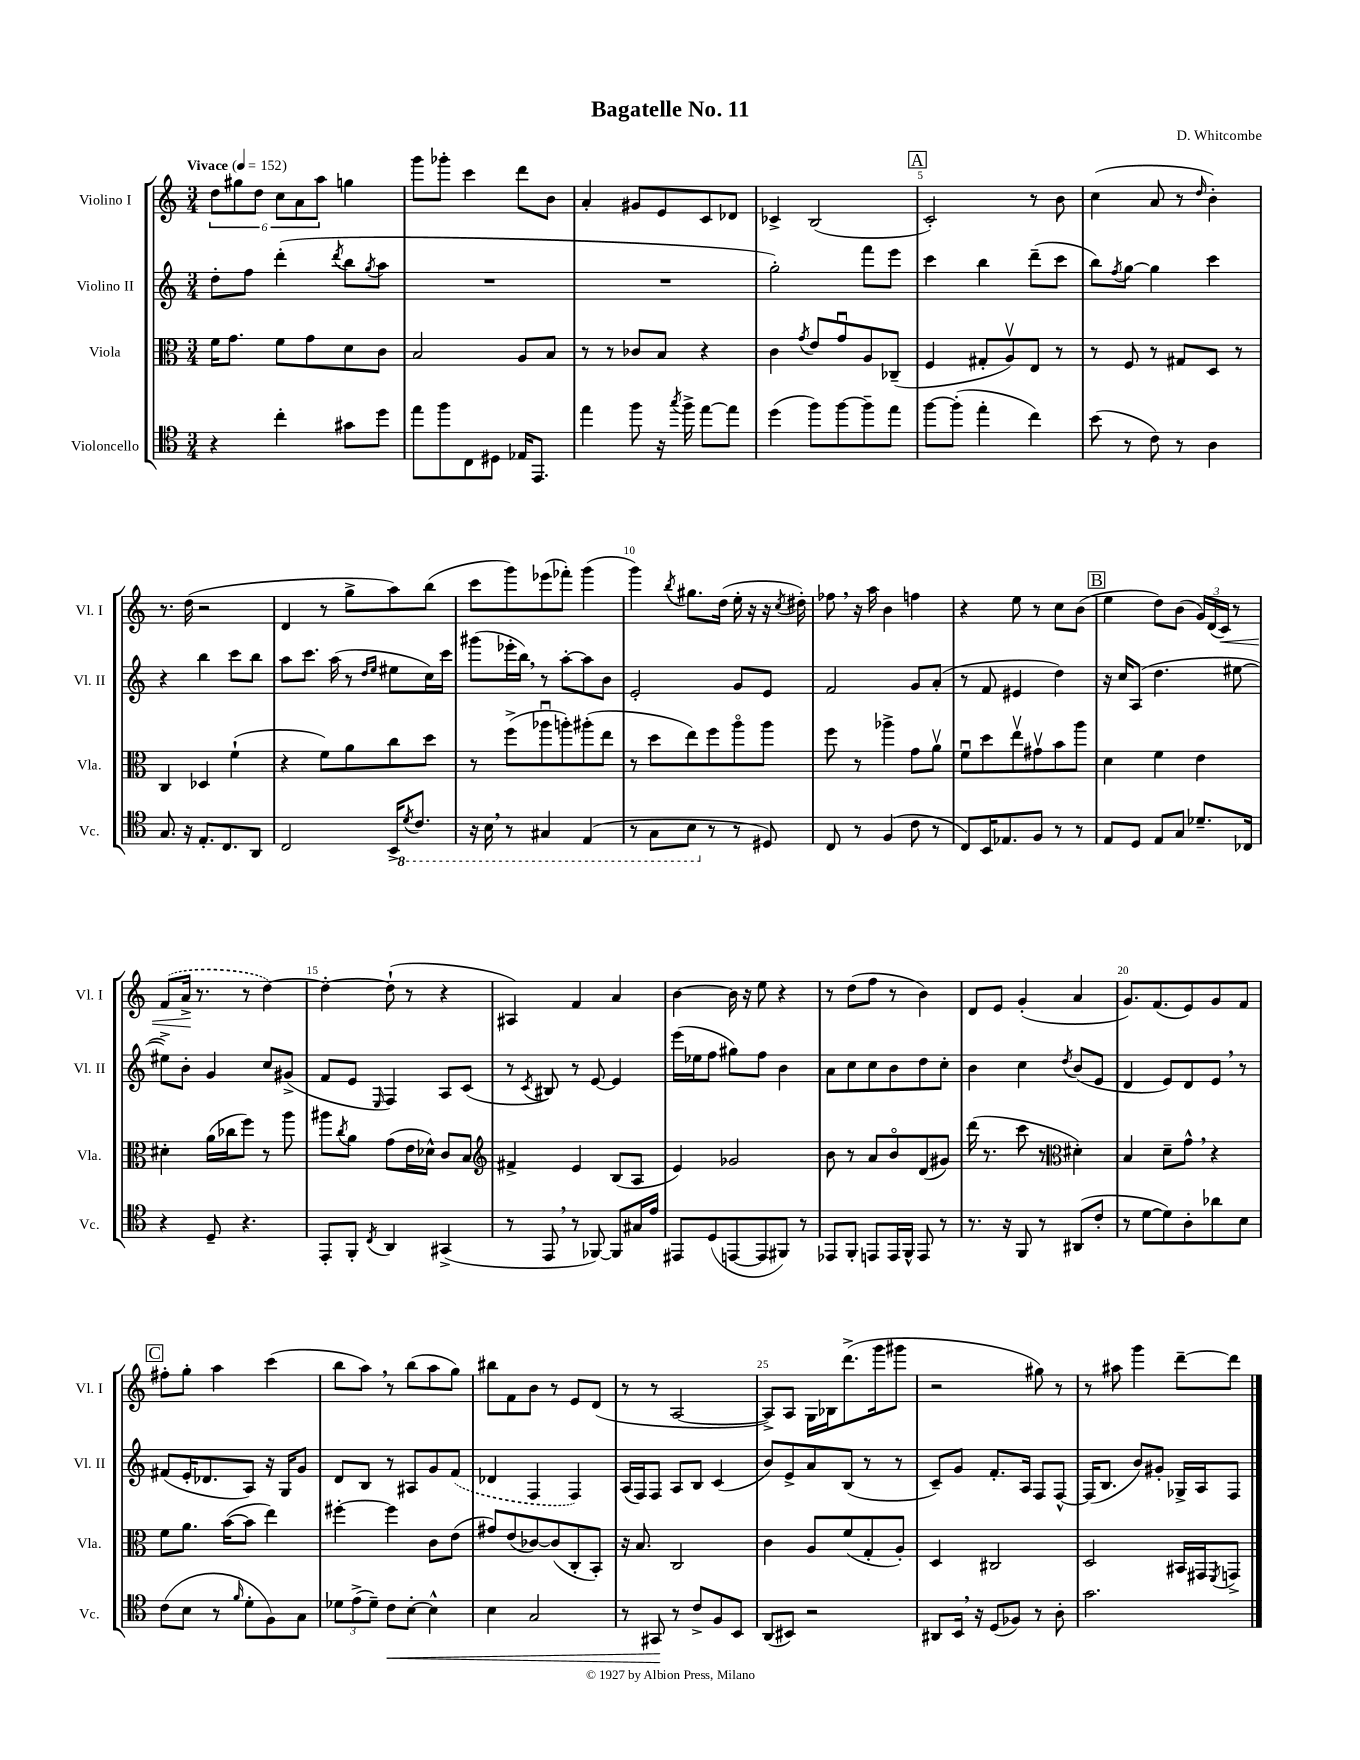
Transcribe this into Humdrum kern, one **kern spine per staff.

**kern	**kern	**kern	**kern
*staff4	*staff3	*staff2	*staff1
*clefC4	*clefC3	*clefG2	*clefG2
*k[]	*k[]	*k[]	*k[]
*M3/4	*M3/4	*M3/4	*M3/4
*MM152	*MM152	*MM152	*MM152
4r	16f	8dd'	12dd
.	8.g	.	.
.	.	.	12gg#
.	.	8ff	.
.	.	.	12dd
4cc'	8f	(4ddd'	12cc
.	.	.	12a
.	8g	.	.
.	.	.	12aa
.	.	8qddd	.
8g#	8d	8bb	4gg
.	.	8qgg	.
8dd	8c	8aa	.
=	=	=	=
8ee	2B	2.r	8ggg
8ff	.	.	8ggg-'
8C	.	.	4ccc
8D#	.	.	.
16E-	8A	.	8ddd
8.EE	.	.	.
.	8B	.	8b
=	=	=	=
4ee	8r	2.r	4a'
.	8r	.	.
8ff	8c-	.	8g#
16r	8B	.	8e
8qgg	.	.	.
16ff^	.	.	.
[8ee	4r	.	8c
8ee]	.	.	8d-
=	=	=	=
(4dd	4c	2gg')	4c-^
.	8qg	.	.
8ff)	8e	.	(2B
[8ff	8gu	.	.
8ff~]	8A	8fff	.
8ee	(8C-~	8eee	.
=	=	=	=
[8ff	4F	4ccc	2c')
(8ff']	.	.	.
4ee'	8G#'	4bb	.
.	8Av)	.	.
4cc)	8E	(8ddd~	8r
.	8r	8ccc	8b
=	=	=	=
(8b	8r	8bb)	(4cc
.	.	8qff	.
8r	8F	[8gg	.
8c)	8r	4gg]	8a
8r	8G#	.	8r
.	.	.	16qqdd
4A	8D	4ccc	4b')
.	8r	.	.
=	=	=	=
8.G	4C	4r	8.r
16r	.	.	(16dd
8.E'	4D-	4bb	2r
8.C	.	.	.
.	(4f`	8ccc	.
8AA	.	8bb	.
=	=	=	=
2C	4r	8aa	4d
.	.	8.ccc	.
.	8f)	.	8r
.	.	(16aa	.
.	8a	8r	8gg^
.	.	16qqdd	.
.	.	16qqee	.
16BB^	8cc	8ee#	8aa)
8qD	.	.	.
8.C	.	.	.
.	8dd	16cc)	(8bb
.	.	16ccc	.
=	=	=	=
16r	8r	(8ggg#	8ccc
16BB	.	.	.
8r	(8ff^	16eee-'	8ggg)
.	.	16bb)	.
4GG#	8aa-u	8r	(8eee-
.	8aa')	[8aa'	8fff-')
(4EE	(8aa#'	8aa]	(4ggg
.	8ee	8b	.
=	=	=	=
8r	8r	2e'	4ggg)
8GG	8dd	.	.
.	.	.	8qbb
8BB	8ee)	.	8.gg#
8r	8ff	.	.
.	.	.	(16dd
8r	8aao	8g	16ee'
.	.	.	16r
8D#)	8aa	8e	16r
.	.	.	8qcc
.	.	.	16dd#')
=	=	=	=
8C	8ff	2f	8ff-
8r	8r	.	16r
.	.	.	16aa
(4F	4aa-^	.	4b
8c	8g	8g	4ff
8r	8av	(8a'	.
=	=	=	=
8C)	8fu	8r	4r
16BB	8dd	8f	.
8.E-	.	.	.
.	8eev	4e#	8ee
8F	8g#v	.	8r
8r	8b	4dd)	8cc
8r	8aa	.	(8b
=	=	=	=
8E	4d	16r	4ee
.	.	16cc	.
8D	.	(8A	.
8E	4f	4.dd	8dd)
8G	.	.	(8b
8.d-~	4e	.	24g)
.	.	.	(24d
.	.	.	24c)
.	.	[8ee#	8r
16C-	.	.	.
=	=	=	=
4r	4d#'	8ee#^])	(8f
.	.	8b'	16a^
.	.	.	8.r
8D~	(16a	4g	.
.	16cc-	.	.
4.r	8ff)	.	8r
.	8r	8cc	[4dd)
.	8aa	(8g#^	.
=	=	=	=
8EE'	8aa#	8f	4dd'_
.	8qcc	.	.
8FF'	8a	8e	.
8qC	.	16qqE	.
4AA	(8g	4F)	(8dd`]
.	16e	.	8r
.	16d-^^)	.	.
(4GG#^	8c	8A	4r
.	8B	(8c	.
=	=	=	=
*	*clefG2	*	*
8r	4f#^	8r	4A#)
.	.	8qc	.
8EE	.	8B#)	.
8r	4e	8r	4f
[8FF-)	.	[8e	.
8FF-]	(8B	4e]	4a
16G#	8A	.	.
16e	.	.	.
=	=	=	=
8EE#	4e)	(16eee	[4b
.	.	16ee-	.
(8D	.	8ff	.
[8EE	2g-	8gg#)	16b]
.	.	.	16r
8EE]	.	8ff	8ee
8FF#)	.	4b	4r
8r	.	.	.
=	=	=	=
8EE-	8b	8a	8r
8FF'	8r	8cc	(8dd
8EE	8a	8cc	8ff
16EE	8bo	8b	8r
16FF^^	.	.	.
8EE	(8d	8dd	4b)
8r	8g#)	8cc'	.
=	=	=	=
8.r	(16ddd	4b	8d
.	8.r	.	.
.	.	.	8e
16r	.	.	.
8FF	8ccc	4cc	(4g'
8r	8r	.	.
*	*clefC3	*	*
.	.	8qdd	.
(8AA#	4d#')	(8b	4a
8c'	.	8e	.
=	=	=	=
8r	4B	4d	8.g)
[8d	.	.	.
.	.	.	(8.f
8d])	8d~	8e)	.
8A'	8g^^	8d	8e)
8a-	4r	8e	8g
8B	.	8r	8f
=	=	=	=
(8c	8f	(8f#	8ff#'
8B	8.a	16e'	8gg'
.	.	8.d-	.
8r	.	.	4aa
.	([16b	.	.
16qqf	.	.	.
8d'	8b]	8A)	.
8F)	4ee)	16r	(4ccc
.	.	16G	.
8G	.	8g	.
=	=	=	=
12d-	[4ff#'	8d	8bb
(12e^	.	.	.
.	.	8B	8aa)
12d-~)	.	.	.
8c	4ff#]	8r	8r
[8B'	.	8A#	(8bb
4B^^]	8c	8g	8aa
.	(8e	(8f	8gg)
=	=	=	=
4B	8g#)	4d-	8bb#
.	(8e	.	8f
2G	[8c-)	4F	8b
.	(8c-]	.	8r
.	8C'	4F)	8e
.	8BB')	.	(8d
=	=	=	=
8r	16r	(16A	8r
.	8.B	16F)	.
8GG#	.	8F	8r
8r	2C	8A	[2A
8c^	.	8B	.
8F	.	(4c	.
8BB	.	.	.
=	=	=	=
(8AA	4c	8b)	8A^])
8BB#)	.	8e^	8A
2r	8A	8a	16G
.	.	.	16B-
.	(8f	(8B	(8.ddd^
.	8G'	8r	.
.	.	.	16ggg
.	8A')	8r	8ggg#
=	=	=	=
8AA#	4D	8c~)	2r
16BB	.	8g	.
16r	.	.	.
(8D	2C#	8.f'	.
8F-)	.	.	.
.	.	16A	.
8r	.	8F	8gg#)
8A'	.	[8F^^	8r
=	=	=	=
2.g	2D	(16F]	8r
.	.	8.B	.
.	.	.	8aa#
.	.	8b)	4ggg
.	.	8g#'	.
.	16BB#	16G-^	[8ddd~
.	16GG#	16A	.
.	8qFF	.	.
.	8GG^	8F	8ddd]
==	==	==	==
*-	*-	*-	*-
